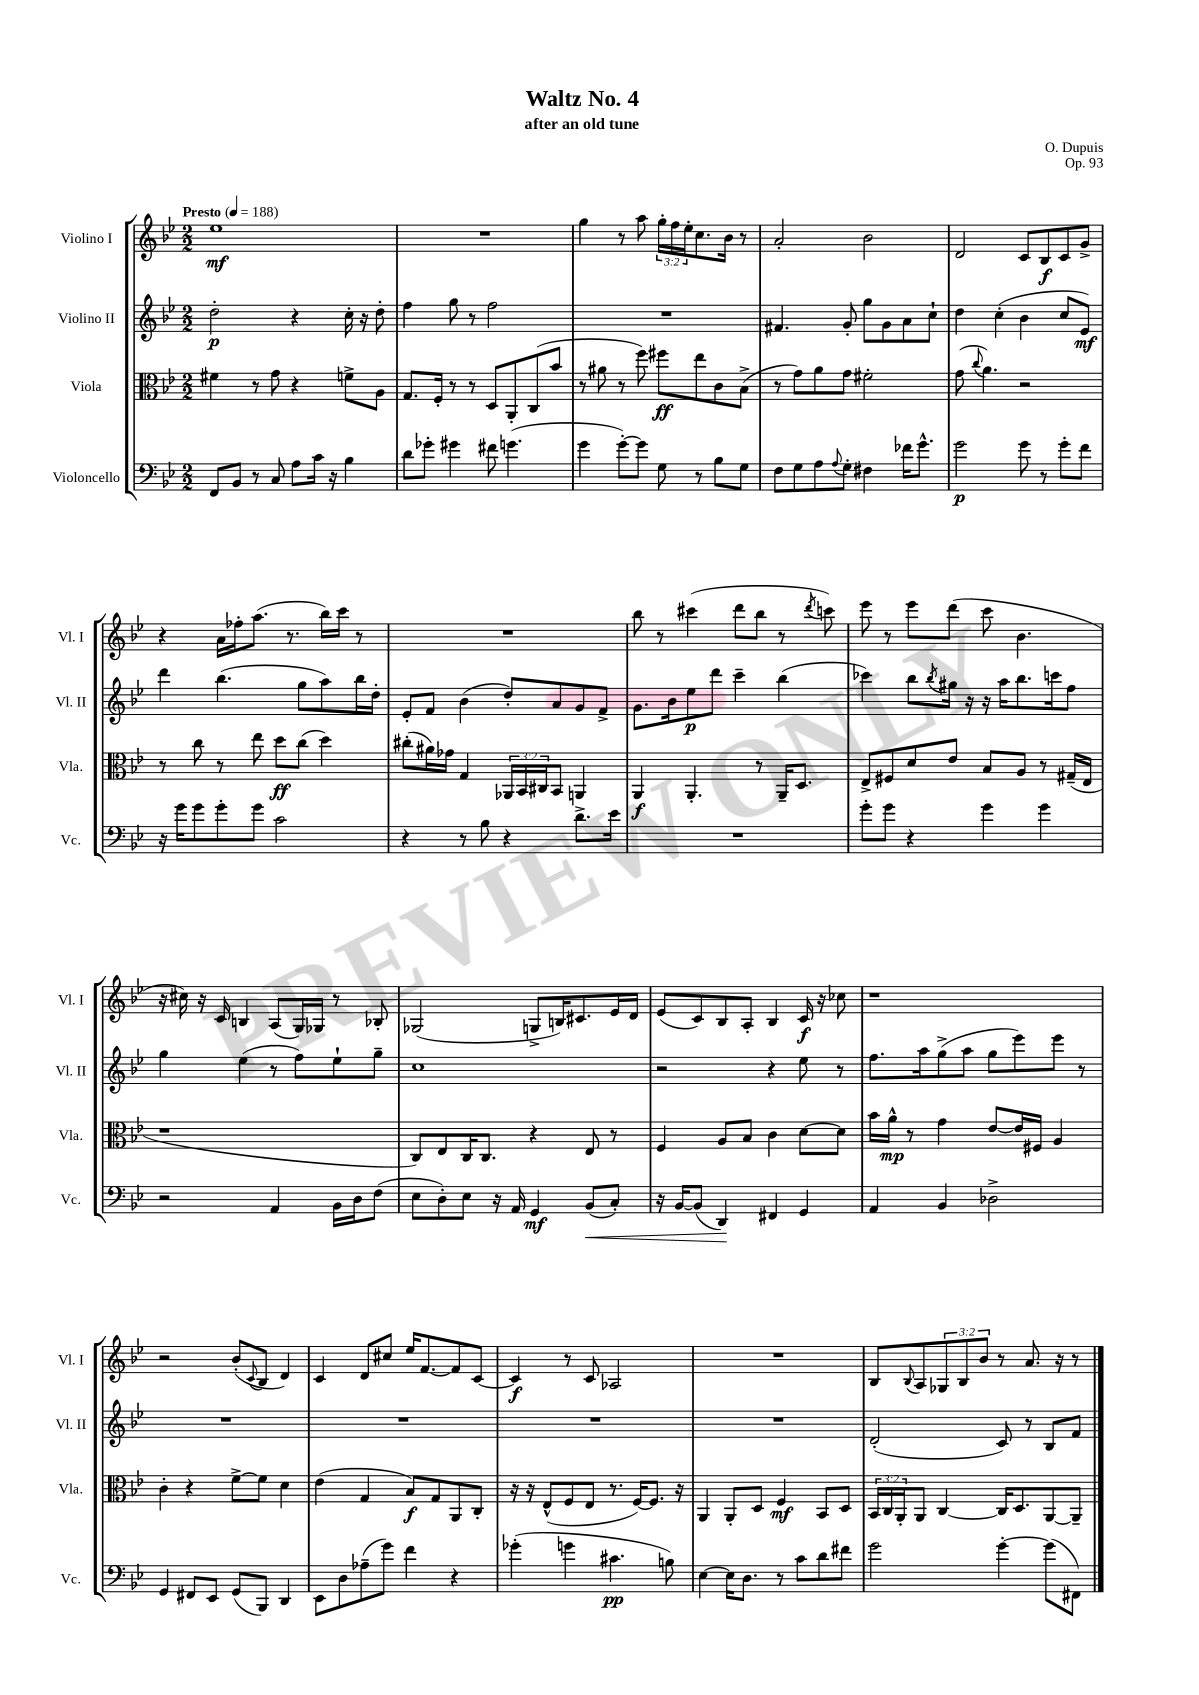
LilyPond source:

\header { title = "Waltz No. 4" composer = "O. Dupuis" subtitle = "after an old tune" opus = "Op. 93" }
<<
\new StaffGroup <<
\new Staff = "s0" \with { instrumentName = "Violino I" shortInstrumentName = "Vl. I" } {
    \clef treble \key bes \major \numericTimeSignature \time 2/2 \override Staff.TupletNumber.text = #tuplet-number::calc-fraction-text \tempo "Presto" 4 = 188
    ees''1\mf |
    R1 |
    g''4 r8 a''8 \tuplet 3/2 { g''16-. f''16 ees''16-. } c''8. bes'16 r8 |
    a'2-. bes'2 |
    d'2 c'8 bes8\f c'8 g'8-> |
    r4 a'16 fes''16-. a''8.( r8. bes''16) c'''16 r8 |
    R1 |
    bes''8 r8 cis'''4( d'''8 bes''8 r8 \acciaccatura { d'''8 } c'''8) |
    ees'''8 r8 ees'''8 d'''8( c'''8 bes'4. |
    r16 cis''16) r16 c'16 b4 a8( g16) ges16 r8 bes8-. |
    ges2( g8-> b16) cis'8. ees'16 d'16 |
    ees'8( c'8) bes8 a8-. bes4 c'16\f r16 ces''8 |
    r1 |
    r2 bes'8-.( \appoggiatura { c'8 } bes8 d'4) |
    c'4 d'8 cis''8 ees''16 f'8.~ f'8 c'8~ |
    c'4\f r8 c'8 aes2 |
    R1 |
    bes8 \appoggiatura { bes8 } a8 \tuplet 3/2 { ges8 bes8 bes'8 } r8 a'8. r16 r8 \bar "|." |
}
\new Staff = "s1" \with { instrumentName = "Violino II" shortInstrumentName = "Vl. II" } {
    \clef treble \key bes \major \numericTimeSignature \time 2/2
    d''2-.\p r4 c''16-. r16 d''8-. |
    f''4 g''8 r8 f''2 |
    R1 |
    fis'4. g'8-. g''8 g'8 a'8 c''8-! |
    d''4 c''4-.( bes'4 c''8 ees'8\mf) |
    d'''4 bes''4.( g''8 a''8) bes''16 d''16-. |
    ees'8-. f'8 bes'4( d''8-.) a'8 g'8 f'8-> |
    g'8. bes'16 ees''8\p d'''8 c'''4-- bes''4( |
    ces'''4) bes''8 \acciaccatura { bes''8 } gis''16 r16 r16 a''16 bes''8. c'''16 f''8 |
    g''4 ees''4( r8 f''8) ees''8-! g''8-- |
    c''1 |
    r2 r4 ees''8 r8 |
    f''8. a''16 g''8->( a''8 g''8 ees'''8) ees'''8 r8 |
    R1 |
    R1 |
    R1 |
    R1 |
    d'2-.( c'8) r8 bes8 f'8 \bar "|." |
}
\new Staff = "s2" \with { instrumentName = "Viola" shortInstrumentName = "Vla." } {
    \clef alto \key bes \major \numericTimeSignature \time 2/2 \override Staff.TupletNumber.text = #tuplet-number::calc-fraction-text
    fis'4 r8 g'8 r4 f'8-> a8 |
    g8. f16-. r8 r8 d8 a,8-. c8( bes'8 |
    r8 ais'8 r8 f''8) fis''8\ff ees''8 c'8 bes8->( |
    r8 g'8) a'8 g'8 fis'2-. |
    g'8( \appoggiatura { c''8 } a'4.) r2 |
    r8 c''8 r8 ees''8 d''8\ff c''8( d''4) |
    cis''8-.( ais'16) ges'16 g4 \tuplet 3/2 { aes,16 bes,16 cis16 } bes,8 a,4 |
    a,4\f a,4.-. r8 a,16-- d8. |
    ees8-> fis8 d'8 ees'8 bes8 a8 r8 gis16--( ees16 |
    r1 |
    c8) ees8 c16 c8. r4 ees8 r8 |
    f4 a8 bes8 c'4 d'8~ d'8 |
    bes'16 a'16-^\mp r8 g'4 ees'8~ ees'16 fis16 a4 |
    c'4-. r4 f'8~-> f'8 d'4 |
    ees'4( g4 bes8\f) g8 a,8 c8-. |
    r16 r16 ees8-^( f8 ees8 r8. f16~) f8. r16 |
    a,4 a,8-. d8 f4\mf bes,8 d8 |
    \tuplet 3/2 { bes,16 c16 a,16-. } a,8 c4~ c16 d8. a,8~ a,8-- \bar "|." |
}
\new Staff = "s3" \with { instrumentName = "Violoncello" shortInstrumentName = "Vc." } {
    \clef bass \key bes \major \numericTimeSignature \time 2/2
    f,8 bes,8 r8 c8 a8 c'16 r16 bes4 |
    d'8 ges'8-. gis'4 fis'8 g'4.( |
    g'4 g'8~-.) g'8 g8 r8 bes8 g8 |
    f8 g8 a8 \appoggiatura { a8 } g8-. fis4 fes'16 g'8.-^ |
    g'2\p g'8 r8 g'8-. f'8 |
    r16 g'16 g'8 g'8-. g'8 c'2 |
    r4 r8 bes8 r4 d'8.-> ees'16 |
    R1 |
    g'8-. g'8 r4 g'4 g'4 |
    r2 a,4 bes,16 d16 f8( |
    ees8 d8-.) ees8 r16 a,16 g,4\mf bes,8\<( c8-.) |
    r16 bes,16~ bes,8( d,4\!) fis,4 g,4 |
    a,4 bes,4 des2-> |
    g,4 fis,8 ees,8 g,8( bes,,8) d,4 |
    ees,8 d8 aes8--( g'8) f'4 r4 |
    ges'4-.( g'4 cis'4.\pp b8) |
    ees4~ ees16 d8. r8 c'8 d'8 fis'8 |
    g'2 g'4~-. g'8( fis,8) \bar "|." |
}
>>
>>
\layout { \context { \Score \remove "Bar_number_engraver" } }
